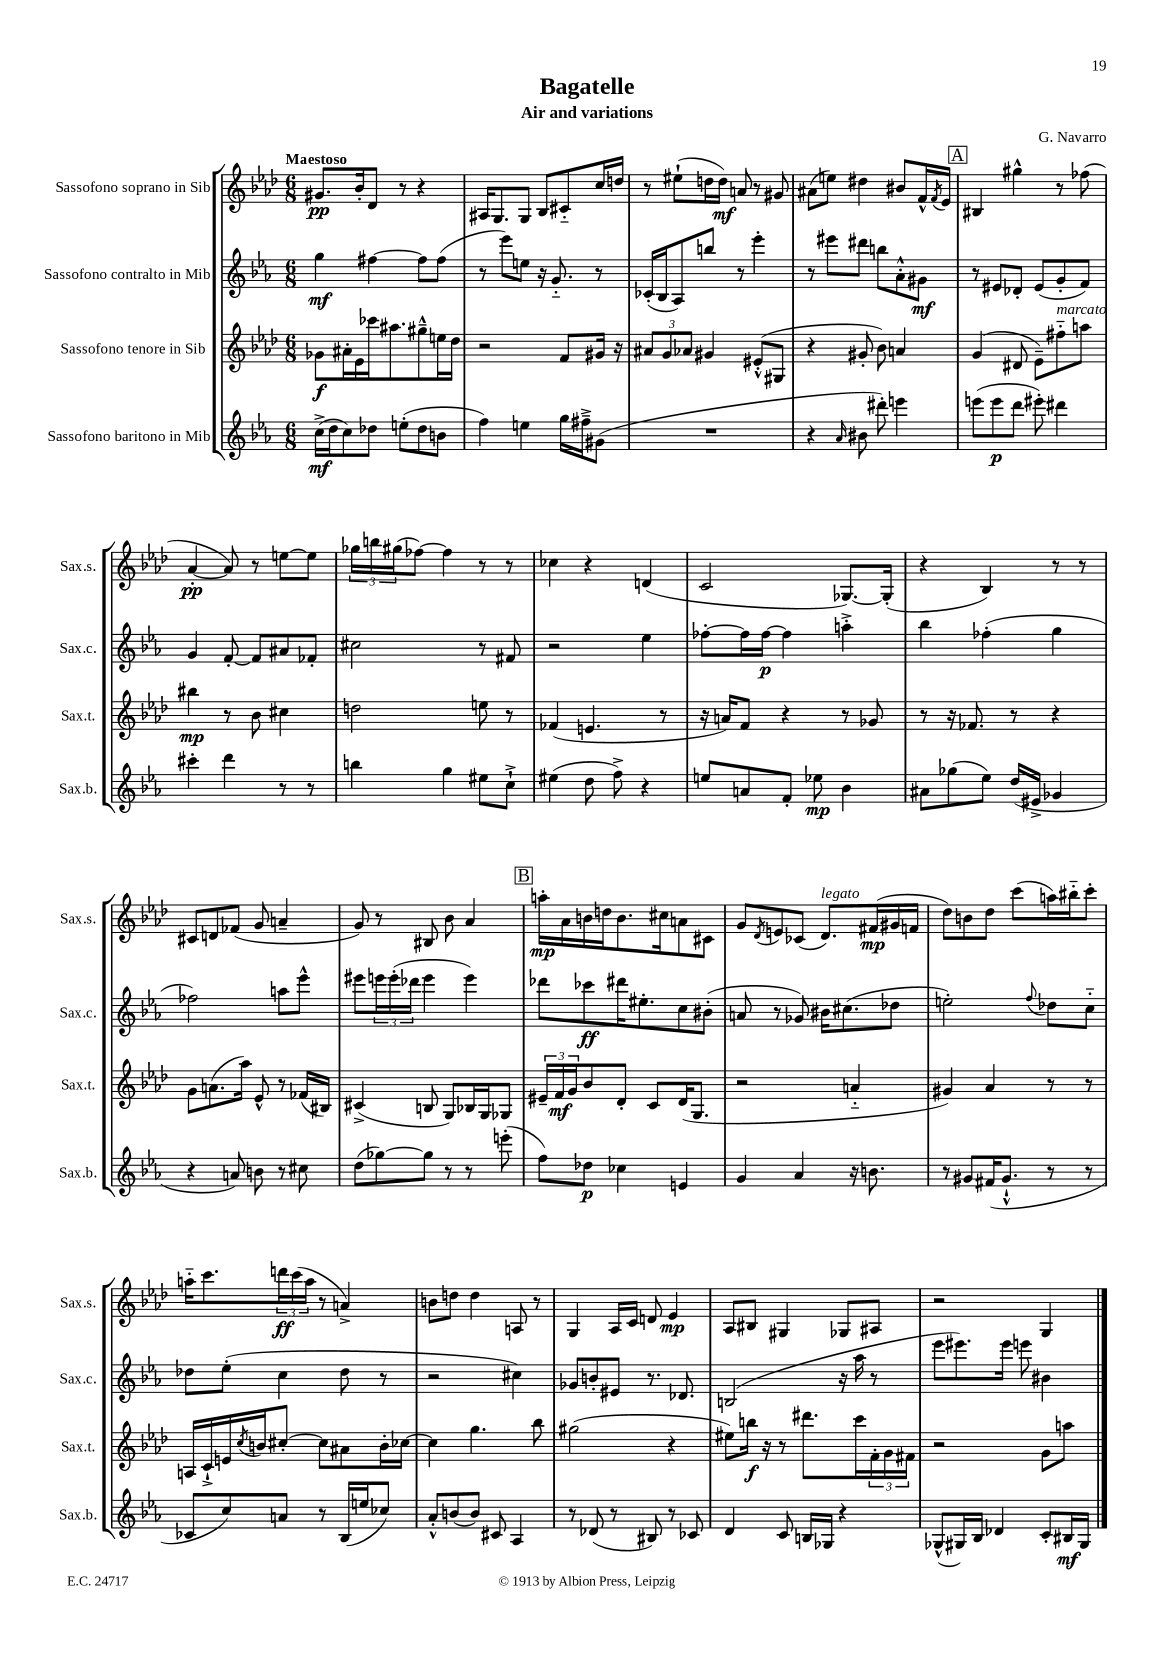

**kern	**dynam	**kern	**dynam	**kern	**dynam	**kern	**dynam
*part4	*part4	*part3	*part3	*part2	*part2	*part1	*part1
*staff4	*staff4	*staff3	*staff3	*staff2	*staff2	*staff1	*staff1
*I"Sassofono baritono in Mib	*	*I"Sassofono tenore in Sib	*	*I"Sassofono contralto in Mib	*	*I"Sassofono soprano in Sib	*
*I'Sax.b.	*	*I'Sax.t.	*	*I'Sax.c.	*	*I'Sax.s.	*
*clefG2	*	*clefG2	*	*clefG2	*	*clefG2	*
*k[b-e-a-]	*	*k[b-e-a-d-]	*	*k[b-e-a-]	*	*k[b-e-a-d-]	*
*M6/8	*	*M6/8	*	*M6/8	*	*M6/8	*
=1	=1	=1	=1	=1	=1	=1	=1
!	!	!	!	!	!	!LO:TX:a:B:t=Maestoso	!
(16cc^\LL	mf	8g-X\L	f	4gg\	mf	8.g#X/L	pp
16dd\J	.	.	.	.	.	.	.
8cc\)	.	16a#X'\L	.	.	.	.	.
.	.	16e-\	.	.	.	16b-'/k	.
8dd-X\J	.	16ccc-X\J	.	[4ff#X\	.	8d-/J	.
.	.	8.aa#X\	.	.	.	.	.
(8een'\L	.	.	.	.	.	8r	.
8dd-\	.	8gg#X~^^\	.	8ff#\L]	.	4r	.
8bn\J	.	16een\L	.	(8ff#\J	.	.	.
.	.	16dd-\JJ	.	.	.	.	.
=2	=2	=2	=2	=2	=2	=2	=2
4ff\)	.	2r	.	8r	.	16A#X/KL	.
.	.	.	.	.	.	8.G/	.
.	.	.	.	8eee-\L)	.	.	.
4een\	.	.	.	8een\J	.	8G/J	.
.	.	.	.	16r	.	8B-/L	.
.	.	.	.	8.g/	.	.	.
16gg\LL	.	8f/L	.	.	.	8c#X/	.
16ff#X~^\J	.	.	.	.	.	.	.
(8g#X\J	.	16g#X/Jk	.	8r	.	16cc/L	.
.	.	16r	.	.	.	16ddn/JJ	.
=3	=3	=3	=3	=3	=3	=3	=3
2.r	.	12a#X/L	.	(16c-X'/LL	.	8r	.
.	.	.	.	16B-/J	.	.	.
.	.	12g/	.	.	.	.	.
.	.	.	.	8A-/)	.	(8ee#X`\L	.
.	.	12a-X/J	.	.	.	.	.
.	.	4g#X/	.	8bbn/J	.	16ddn\L	.
.	.	.	.	.	.	16dd\JJ)	mf
.	.	.	.	8r	.	8an/	.
.	.	(8e#X'^^/L	.	4eee-'\	.	8r	.
.	.	8G#X/J	.	.	.	8g#X/	.
=4	=4	=4	=4	=4	=4	=4	=4
4r	.	4r	.	8r	.	(8a#X\L	.
.	.	.	.	8eee#X\L	.	8een\J)	.
16qqa-/	.	.	.	.	.	.	.
8b#X\	.	8g#X'/	.	8ddd#X\J	.	4dd#X\	.
8ddd#X'\)	.	8b-\)	.	8bbn\L	.	.	.
4eeen\	.	4an/	.	8a-'^^\	.	8b#X/L	.
.	.	.	.	8g#X\J	mf	16f^^/L	.
.	.	.	.	.	.	8qf/	.
.	.	.	.	.	.	16e-/JJ	.
!!LO:REH:place=s1:t=A
=5	=5	=5	=5	=5	=5	=5	=5
(8eeen\L	.	(4g/	.	8r	.	4B#X/	.
8eee\	p	.	.	8e#X/L	.	.	.
8ddd\J	.	8d#X/	.	8d-X'/J	.	4gg#X^^\	.
8eee#X'\)	.	8e-~\L)	.	(8e#/L	.	.	.
!	!	!LO:TX:a:i:t=marcato	!	!	!	!	!
4ddd#X\	.	8ff#X\	.	8g'/	.	8r	.
.	.	8aan\J	.	8f/J)	.	(8ff-X\	.
!!LO:LB:g=z
=6	=6	=6	=6	=6	=6	=6	=6
4ccc#X'\	.	4bb#X\	mp	4g/	.	[4a-'/	pp
4ddd\	.	8r	.	[8f'/	.	8a-/])	.
.	.	8b-\	.	8f/L]	.	8r	.
8r	.	4cc#X\	.	8a#X/	.	[8een\L	.
8r	.	.	.	8f-X'/J	.	8ee\J]	.
=7	=7	=7	=7	=7	=7	=7	=7
4bbn\	.	2ddn\	.	2cc#X\	.	24gg-X\LL	.
.	.	.	.	.	.	24bbn\	.
.	.	.	.	.	.	(24gg#X\J	.
.	.	.	.	.	.	[8ff-X\J)	.
4gg\	.	.	.	.	.	4ff-\]	.
8ee#X\L	.	8een\	.	8r	.	8r	.
8cc`^\J	.	8r	.	8f#X/	.	8r	.
=8	=8	=8	=8	=8	=8	=8	=8
(4ee#X\	.	(4f-X/	.	2r	.	4cc-X\	.
8dd\	.	4.en/	.	.	.	4r	.
8ff^\)	.	.	.	.	.	.	.
4r	.	.	.	4ee-\	.	(4dn/	.
.	.	8r	.	.	.	.	.
=9	=9	=9	=9	=9	=9	=9	=9
8een/L	.	16r	.	[8ff-X'\L	.	2c/	.
.	.	16an/KL)	.	.	.	.	.
8an/	.	8f/J	.	16ff-\L]	.	.	.
.	.	.	.	[16ff-\JJ	p	.	.
8f'/J	.	4r	.	4ff-\]	.	.	.
8ee-X\	mp	.	.	.	.	.	.
4b-\	.	8r	.	4aan'^\	.	[8.G-X/L)	.
.	.	8g-X/	.	.	.	.	.
.	.	.	.	.	.	(16G-'/Jk]	.
=10	=10	=10	=10	=10	=10	=10	=10
8a#X\L	.	8r	.	4bb-\	.	4r	.
(8gg-X\	.	16r	.	.	.	.	.
.	.	8.f-X/	.	.	.	.	.
8ee-\J)	.	.	.	(4ff-X'\	.	4B-/)	.
(16dd/LL	.	8r	.	.	.	.	.
16e#X^/JJ	.	.	.	.	.	.	.
4g-X/	.	4r	.	4gg\	.	8r	.
.	.	.	.	.	.	8r	.
!!LO:LB:g=z
=11	=11	=11	=11	=11	=11	=11	=11
4r	.	8g\L	.	2ff-X\)	.	8c#X/L	.
.	.	(8.an\	.	.	.	8dn/	.
8an/)	.	.	.	.	.	(8f-X/J	.
.	.	16aa-\Jk)	.	.	.	.	.
8bn\	.	8e-^^/	.	.	.	8g/	.
8r	.	8r	.	8aan\L	.	4an~/	.
8cc#X\	.	(16f-X/LL	.	8eee-^^\J	.	.	.
.	.	16B#X/JJ)	.	.	.	.	.
=12	=12	=12	=12	=12	=12	=12	=12
(8dd\L	.	(4c#X^/	.	8eee#X\L	.	8g/)	.
[8gg-X\)	.	.	.	24eeen\L	.	8r	.
.	.	.	.	(24eee'\	.	.	.
.	.	.	.	24ddd-X\JJ	.	.	.
8gg-\J]	.	8Bn/	.	4eee\	.	8B#X/	.
8r	.	8G/L)	.	.	.	8b-\	.
8r	.	16B-X/L	.	4eee\)	.	4a-/	.
.	.	16G/J	.	.	.	.	.
(8eeen'\	.	8G-X/J	.	.	.	.	.
!!LO:REH:place=s1:t=B
=13	=13	=13	=13	=13	=13	=13	=13
8ff\L)	.	24e#X~/LL	.	8ddd-X\L	.	16aan'\LL	mp
.	.	24f/	mf	.	.	.	.
.	.	.	.	.	.	16a-\	.
.	.	24g/J	.	.	.	.	.
8dd-X\J	p	8b-/	.	8ccc-X\	ff	16bn\	.
.	.	.	.	.	.	16ddn\J	.
4cc-X\	.	8d-'/J	.	16ddd#X\K	.	8.b\	.
.	.	.	.	8.ee#X'\	.	.	.
.	.	8c/L	.	.	.	.	.
.	.	.	.	.	.	16cc#X\k	.
4en/	.	(16d-/K	.	8cc\	.	8an\	.
.	.	8.G/J	.	.	.	.	.
.	.	.	.	(8b#X'\J	.	8c#X\J	.
=14	=14	=14	=14	=14	=14	=14	=14
4g/	.	2r	.	8an/	.	8g/L	.
.	.	.	.	.	.	8qd-/	.
.	.	.	.	8r	.	8en/	.
4a-/	.	.	.	8g-X/)	.	(8c-X/J	.
!	!	!	!	!	!	!LO:TX:a:i:t=legato	!
.	.	.	.	16b#X\KL	.	8.d-/L)	.
.	.	.	.	(8.cc#X\	.	.	.
16r	.	4an/	.	.	.	.	.
8.bn\	.	.	.	.	.	(16f#X/L	mp
.	.	.	.	8dd-X\J	.	16g#X/	.
.	.	.	.	.	.	16fn/JJ	.
=15	=15	=15	=15	=15	=15	=15	=15
8r	.	4g#X/)	.	2een'\)	.	8dd-\L)	.
8g#X/L	.	.	.	.	.	8bn\	.
(16f#X/K	.	4a-/	.	.	.	8dd-\J	.
8.g#`^^/J	.	.	.	.	.	.	.
.	.	.	.	.	.	(8ccc\L	.
.	.	.	.	8qqff/	.	.	.
8r	.	8r	.	8dd-X\L	.	16aan\L)	.
.	.	.	.	.	.	16bb#X\J	.
8r	.	8r	.	8cc\J	.	8ccc'\J	.
!!LO:LB:g=z
=16	=16	=16	=16	=16	=16	=16	=16
8c-X/L	.	16An/LL	.	8dd-X\L	.	16aan\KL	.
.	.	16c`^/	.	.	.	8.ccc\	.
8cc/)	.	16en/	.	(8ee-'\J	.	.	.
.	.	8qcc/	.	.	.	.	.
.	.	16bn/J	.	.	.	.	.
8an/J	.	[8cc#X'/J	.	4cc\	.	24dddn\L	ff
.	.	.	.	.	.	(24ccc\	.
.	.	.	.	.	.	24aa\JJ	.
8r	.	8cc#\L]	.	.	.	8r	.
(16B-/LL	.	8a#X\	.	8dd-\	.	4an^/)	.
16een/J	.	.	.	.	.	.	.
8cc-X/J)	.	16b'\L	.	8r	.	.	.
.	.	[16cc-X\JJ	.	.	.	.	.
=17	=17	=17	=17	=17	=17	=17	=17
8a-'^^/L	.	4cc-\]	.	2r	.	8bn\L	.
(8bn/	.	.	.	.	.	8ddn\J	.
8b/J)	.	4.gg\	.	.	.	4dd\	.
8c#X/	.	.	.	.	.	.	.
4A-/	.	.	.	4cc#X\)	.	8An/	.
.	.	8bb-\	.	.	.	8r	.
=18	=18	=18	=18	=18	=18	=18	=18
8r	.	(2gg#X\	.	8g-X/L	.	4G/	.
(8d-X/	.	.	.	8bn'/	.	.	.
8r	.	.	.	8e#X/J	.	16A-/LL	.
.	.	.	.	.	.	16c/JJ	.
8B#X/)	.	.	.	8.r	.	8dn/	.
8r	.	4r	.	.	.	4e-/	mp
.	.	.	.	8.d-X/	.	.	.
8c-X/	.	.	.	.	.	.	.
=19	=19	=19	=19	=19	=19	=19	=19
4d/	.	8ee#X\L)	.	(2Bn/	.	8A-/L	.
.	.	16bbn\Jk	f	.	.	8B#X/J	.
.	.	16r	.	.	.	.	.
8c/	.	8r	.	.	.	4G#X/	.
16Bn/LL	.	8.ddd#X\L	.	.	.	.	.
16G-X/JJ	.	.	.	.	.	.	.
4r	.	.	.	16r	.	8G-X/L	.
.	.	16ccc\L	.	16aa-\	.	.	.
.	.	24f'\	.	8r	.	8A#X/J	.
.	.	24g\	.	.	.	.	.
.	.	24f#X\JJ	.	.	.	.	.
=20	=20	=20	=20	=20	=20	=20	=20
(8G-X^^/L	.	2r	.	8eee-\L	.	2r	.
16G#X/L)	.	.	.	8.eee#X\)	.	.	.
16B-/JJ	.	.	.	.	.	.	.
4d-X/	.	.	.	.	.	.	.
.	.	.	.	16eee#\Jk	.	.	.
.	.	.	.	8eeen\	.	.	.
8c'/L	.	8g\L	.	4b#X\	.	4G/	.
16B#X/L	mf	8aan\J	.	.	.	.	.
16G#/JJ	.	.	.	.	.	.	.
==	==	==	==	==	==	==	==
*-	*-	*-	*-	*-	*-	*-	*-
